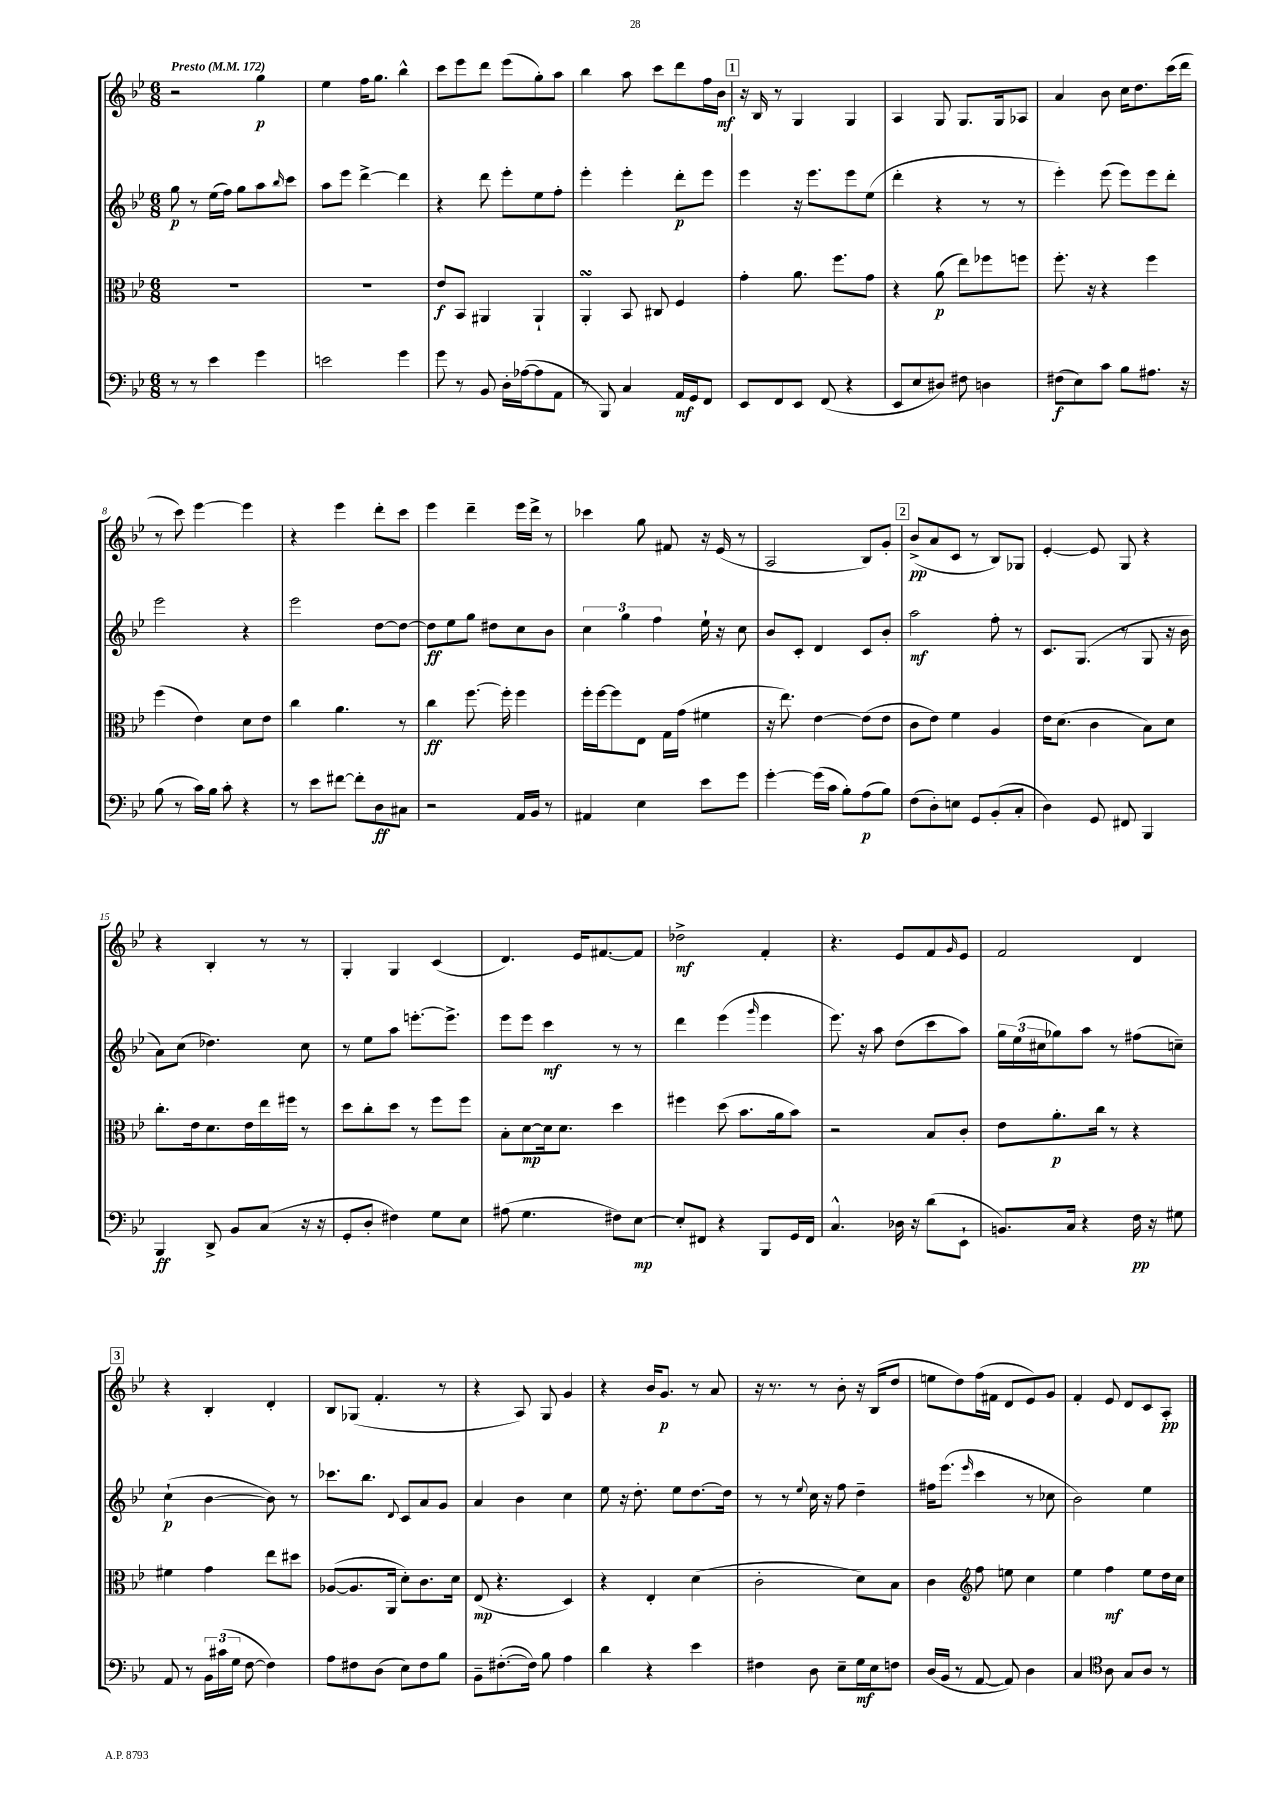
<<
\new StaffGroup <<
\new Staff = "s0" {
    \clef treble \key bes \major \numericTimeSignature \time 6/8 \tempo "Presto" 4 = 172
    r2 g''4\p |
    ees''4 f''16 g''8. bes''4-^ |
    c'''8 ees'''8 d'''8 ees'''8( g''8-.) a''8 |
    bes''4 a''8 c'''8 d'''8 f''16 bes'16\mf |
    \mark \markup { \box "1" } r16 bes16 r8 g4 g4 |
    a4 g8 g8. g16 aes8 |
    a'4 bes'8 c''16 d''8. c'''16( d'''16 |
    r8 c'''8) ees'''4~ ees'''4 |
    r4 ees'''4 d'''8-. c'''8 |
    ees'''4 d'''4-- ees'''16 d'''16-> r8 |
    ces'''4 g''8 fis'8 r16 ees'16( r8 |
    a2 bes8) g'8-. |
    \mark \markup { \box "2" } bes'8->\pp( a'8 c'8 r8 bes8) ges8 |
    ees'4~-. ees'8 g8 r4 |
    r4 bes4-. r8 r8 |
    g4-. g4 c'4( |
    d'4.) ees'16 fis'8.~ fis'8 |
    des''2->\mf f'4-. |
    r4. ees'8 f'8 \grace { g'16 } ees'8 |
    f'2 d'4 |
    \mark \markup { \box "3" } r4 bes4-. d'4-. |
    bes8 ges8( f'4.-. r8 |
    r4 a8) g8 g'4 |
    r4 bes'16 g'8.\p r8 a'8 |
    r16 r8. r8 bes'8-. r16 bes16( d''8 |
    e''8 d''8) f''16( fis'16 d'8 ees'8) g'8 |
    f'4-. ees'8 d'8 c'8 a8-.\pp \bar "|." |
}
\new Staff = "s1" {
    \clef treble \key bes \major \numericTimeSignature \time 6/8
    g''8\p r8 ees''16( f''16) g''8 a''8 \grace { bes''16 } c'''8 |
    a''8 ees'''8 d'''4~-> d'''4 |
    r4 d'''8 ees'''8-. ees''8 f''8-. |
    ees'''4-. ees'''4-. d'''8-.\p ees'''8 |
    \mark \markup { \box "1" } ees'''4 r16 ees'''8. ees'''8 ees''8( |
    d'''4-. r4 r8 r8 |
    ees'''4-.) ees'''8( ees'''8) ees'''8 d'''8-. |
    ees'''2 r4 |
    ees'''2 d''8~ d''8~ |
    d''8\ff ees''8 g''8 dis''8 c''8 bes'8 |
    \tuplet 3/2 { c''4 g''4 f''4 } ees''16-! r16 c''8 |
    bes'8 c'8-. d'4 c'8 bes'8-. |
    \mark \markup { \box "2" } a''2\mf f''8-. r8 |
    c'8. g8.( r8 g8 r16 bes'16 |
    a'8) c''8( des''4.) c''8 |
    r8 ees''8 a''8 e'''8.~-. e'''8.-> |
    ees'''8 ees'''8 c'''4\mf r8 r8 |
    d'''4 ees'''4( \grace { g'''16 } ees'''4 |
    ees'''8.) r16 a''8 d''8( c'''8 a''8) |
    \tuplet 3/2 { g''16 ees''16( cis''16 } ges''8) a''8 r8 fis''8( c''8--) |
    \mark \markup { \box "3" } c''4-!\p( bes'4~ bes'8) r8 |
    ces'''8. bes''8. \appoggiatura { d'8 } c'8 a'8 g'8 |
    a'4 bes'4 c''4 |
    ees''8 r16 d''8.-. ees''8 d''8.~ d''16 |
    r8 r8 \appoggiatura { ees''8 } c''16 r16 f''8 d''4-- |
    fis''16 ees'''8.( \grace { ees'''16 } c'''4 r8 ces''8 |
    bes'2) ees''4 \bar "|." |
}
\new Staff = "s2" {
    \clef alto \key bes \major \numericTimeSignature \time 6/8
    R2. |
    R2. |
    ees'8\f bes,8 ais,4 ais,4-! |
    a,4-.\turn bes,8 cis8 f4 |
    \mark \markup { \box "1" } g'4-. a'8. f''8. g'8 |
    r4 a'8\p( ees''8) fes''8 f''8 |
    f''8.-. r16 r4 f''4 |
    f''4( ees'4) d'8 ees'8 |
    c''4 a'4. r8 |
    c''4\ff f''8.~ f''16-. f''4 |
    f''16-. f''16~ f''8 ees8 g16 g'16( fis'4 |
    r16 ees''8.) ees'4~ ees'8( ees'8 |
    \mark \markup { \box "2" } c'8 ees'8) f'4 a4 |
    ees'16 d'8.( c'4 bes8) d'8 |
    c''8.-. ees'16 d'8. ees'16 ees''16 fis''16 r8 |
    d''8 c''8-. d''8 r8 f''8 f''8 |
    bes8-. d'8~\mp d'16 d'8. d''4 |
    fis''4 d''8( bes'8. a'16 bes'8) |
    r2 bes8 c'8-. |
    ees'8 a'8.-.\p c''16 r8 r4 |
    \mark \markup { \box "3" } fis'4 g'4 ees''8 dis''8 |
    aes8~( aes8. a,16 d'8-.) c'8. d'16 |
    ees8\mp( r4. d4) |
    r4 ees4-. d'4( |
    c'2-. d'8) bes8 |
    c'4 \clef treble f''8 e''8 c''4 |
    ees''4 f''4\mf ees''8 d''16 c''16 \bar "|." |
}
\new Staff = "s3" {
    \clef bass \key bes \major \numericTimeSignature \time 6/8
    r8 r8 ees'4 g'4 |
    e'2 g'4 |
    g'8 r8 bes,8 d16-. aes16~( aes8 a,8 |
    r8 bes,,8) c4 a,16\mf g,16 f,8 |
    \mark \markup { \box "1" } ees,8 f,8 ees,8 f,8( r4 |
    ees,8 ees8 dis8) fis8 d4 |
    fis8\f( ees8) c'8 bes8 ais8. r16 |
    bes8( r8 c'16) bes16 c'8-. r4 |
    r8 ees'8 fis'8~ fis'8-. d8\ff cis8 |
    r2 a,16 bes,16 r8 |
    ais,4 ees4 ees'8 g'8 |
    g'4~-. g'16( c'16 bes8-.) a8\p( bes8) |
    \mark \markup { \box "2" } f8( d8-.) e8 g,8 bes,8-.( c8-. |
    d4) g,8 fis,8 bes,,4 |
    bes,,4\ff d,8-> bes,8 c8( r16 r16 |
    g,8-. d8-. fis4) g8 ees8 |
    ais8( g4. fis8) ees8~\mp |
    ees8-. fis,8 r4 bes,,8 g,16 fis,16 |
    c4.-^ des16 r16 d'8( ees,8-! |
    b,8.) c16 r4 f16\pp r16 gis8 |
    \mark \markup { \box "3" } a,8 r8 \tuplet 3/2 { bes,16 cis'16( g16 } f8~ f4) |
    a8 fis8 d8( ees8) fis8 bes8 |
    bes,8-- fis8.~-.( fis16) bes8 a4 |
    d'4 r4 ees'4 |
    fis4 d8 ees8-- g16\mf ees16 f8 |
    d16( bes,16 r8 a,8~ a,8) d4 |
    c4 \clef tenor a8 g8 a8 r8 \bar "|." |
}
>>
>>
